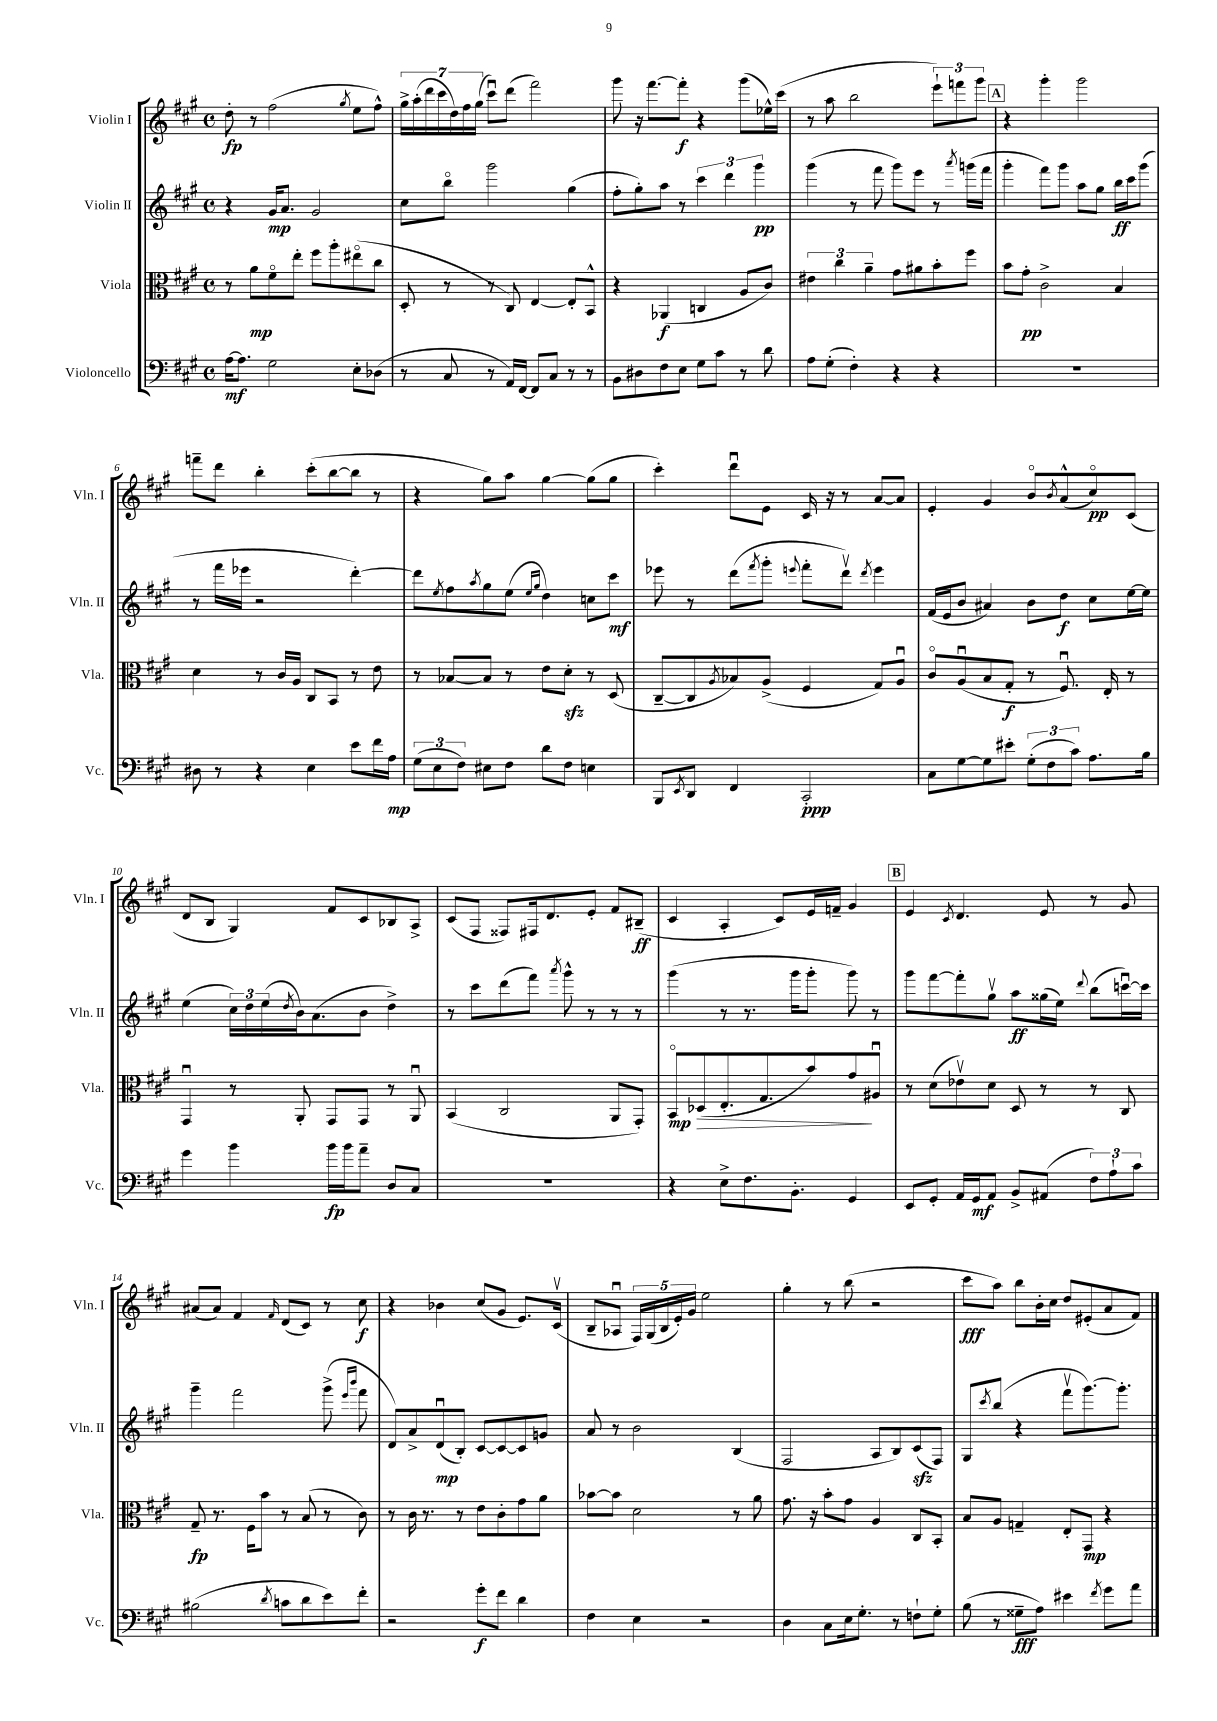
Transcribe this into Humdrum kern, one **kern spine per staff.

**kern	**dynam	**kern	**dynam	**kern	**dynam	**kern	**dynam
*part4	*part4	*part3	*part3	*part2	*part2	*part1	*part1
*staff4	*staff4	*staff3	*staff3	*staff2	*staff2	*staff1	*staff1
*I"Violoncello	*	*I"Viola	*	*I"Violin II	*	*I"Violin I	*
*I'Vc.	*	*I'Vla.	*	*I'Vln. II	*	*I'Vln. I	*
*clefF4	*	*clefC3	*	*clefG2	*	*clefG2	*
*k[f#c#g#]	*	*k[f#c#g#]	*	*k[f#c#g#]	*	*k[f#c#g#]	*
*M4/4	*	*M4/4	*	*M4/4	*	*M4/4	*
*met(c)	*	*met(c)	*	*met(c)	*	*met(c)	*
=1	=1	=1	=1	=1	=1	=1	=1
[16A\KL	mf	8r	.	4r	.	8dd'\	fp
8.A\J]	.	.	.	.	.	.	.
.	.	8a\L	mp	.	.	8r	.
2G#\	.	8f#\	.	16g#/KL	mp	(2ff#\	.
.	.	.	.	8.a/J	.	.	.
.	.	8ee'\J	.	.	.	.	.
.	.	8ff#\L	.	2g#/	.	.	.
.	.	8aa'\	.	.	.	.	.
.	.	.	.	.	.	8qgg#/	.
8E'\L	.	(8ee#X\	.	.	.	8ee\L	.
(8D-X\J	.	8cc#\J	.	.	.	8ff#^^\J)	.
=2	=2	=2	=2	=2	=2	=2	=2
8r	.	8D'/	.	8cc#\L	.	28gg#^\LL	.
.	.	.	.	.	.	(28aa'\	.
.	.	.	.	.	.	28ddd\	.
.	.	.	.	.	.	28ccc#\	.
8C#/	.	8r	.	8bb\J	.	.	.
.	.	.	.	.	.	28dd\)	.
.	.	.	.	.	.	28ff#\	.
.	.	.	.	.	.	(28gg#\JJ	.
8r	.	8r	.	2ggg#\	.	8ccc#u\L)	.
16AA/LL)	.	8C#/)	.	.	.	(8ddd\J	.
[16FF#/JJ	.	.	.	.	.	.	.
8FF#/L]	.	[4E/	.	.	.	2fff#\)	.
8C#/J	.	.	.	.	.	.	.
8r	.	8E'/L]	.	(4gg#\	.	.	.
8r	.	8BB^^/J	.	.	.	.	.
=3	=3	=3	=3	=3	=3	=3	=3
8BB\L	.	4r	.	8ff#'\L	.	8ggg#\	.
8D#X\	.	.	.	8gg#'\)	.	16r	.
.	.	.	.	.	.	[8.fff#\L	.
8F#\	.	(4AA-X/	f	8aa\J	.	.	.
8E\J	.	.	.	8r	.	8fff#'\J]	f
8G#\L	.	4Cn/	.	6ccc#\	.	4r	.
8c#\J	.	.	.	.	.	.	.
.	.	.	.	6ddd\	.	.	.
8r	.	8A/L	.	.	.	(8ggg#\L	.
.	.	.	.	6ggg#\	pp	.	.
8d\	.	8c#/J)	.	.	.	16ee-X^^\L)	.
.	.	.	.	.	.	(16ccc#\JJ	.
=4	=4	=4	=4	=4	=4	=4	=4
8A\L	.	6e#X\	.	(4ggg#\	.	8r	.
(8G#'\J	.	.	.	.	.	8aa\	.
.	.	6cc#\	.	.	.	.	.
4F#'\)	.	.	.	8r	.	2bb\	.
.	.	6a~\	.	.	.	.	.
.	.	.	.	8fff#\	.	.	.
4r	.	8g#\L	.	8ggg#\L)	.	.	.
.	.	8a#X\	.	8eee\J	.	.	.
4r	.	8b'\	.	8r	.	12eee`\L)	.
.	.	.	.	.	.	12fffn\	.
.	.	.	.	8qaaa/	.	.	.
.	.	8ff#\J	.	(16gggn\LL	.	.	.
.	.	.	.	.	.	12ggg#\J	.
.	.	.	.	16fff#\JJ	.	.	.
!!LO:REH:place=s1:t=A
=5	=5	=5	=5	=5	=5	=5	=5
1r	.	8b\L	.	4ggg#'\	.	4r	.
.	.	8g#'\J	pp	.	.	.	.
.	.	2c#^\	.	8fff#\L)	.	4ggg#'\	.
.	.	.	.	8ggg#\J	.	.	.
.	.	.	.	8aa\L	.	2ggg#\	.
.	.	.	.	8gg#\J	.	.	.
.	.	4B/	.	16bb\LL	ff	.	.
.	.	.	.	16ccc#\J	.	.	.
.	.	.	.	(8ggg#\J	.	.	.
!!LO:LB:g=z
=6	=6	=6	=6	=6	=6	=6	=6
8D#X\	.	4d\	.	8r	.	8fffn~\L	.
8r	.	.	.	16fff#\LL	.	8ddd\J	.
.	.	.	.	16eee-X\JJ	.	.	.
4r	.	8r	.	2r	.	4bb'\	.
.	.	16c#/LL	.	.	.	.	.
.	.	16A/JJ	.	.	.	.	.
4E\	.	8C#/L	.	.	.	(8ccc#'\L	.
.	.	8BB/J	.	.	.	[8bb\	.
8e\L	.	8r	.	[4ddd'\)	.	8bb\J]	.
16f#\L	.	8e\	.	.	.	8r	.
16A\JJ	mp	.	.	.	.	.	.
=7	=7	=7	=7	=7	=7	=7	=7
(12G#\L	.	8r	.	8ddd\L]	.	4r	.
12E\	.	.	.	.	.	.	.
.	.	.	.	8qee/	.	.	.
.	.	[8B-X/L	.	8ff#\	.	.	.
12F#\J)	.	.	.	.	.	.	.
.	.	.	.	8qaa/	.	.	.
8E#X\L	.	8B-/J]	.	8gg#\	.	8gg#\L)	.
8F#\J	.	8r	.	(8ee\J	.	8aa\J	.
.	.	.	.	16qqee/LL	.	.	.
.	.	.	.	16qqgg#/JJ	.	.	.
8d\L	.	8e\L	.	4dd\)	.	[4gg#\	.
8F#\J	.	8dzz'\J	.	.	.	.	.
4En\	.	8r	.	8ccn\L	.	(8gg#\L]	.
.	.	(8D/	.	8ccc#\J	mf	8gg#\J	.
=8	=8	=8	=8	=8	=8	=8	=8
8BBB/L	.	[8C#~/L	.	8eee-X\	.	4ccc#'\)	.
8qEE/	.	.	.	.	.	.	.
8DD/J	.	8C#/]	.	8r	.	.	.
.	.	8qA/	.	.	.	.	.
4FF#/	.	8B-X/)	.	(8ddd\L	.	8dddu\L	.
.	.	.	.	8qfff#/	.	.	.
.	.	(8A^/J	.	8ggg#'\J	.	8e\J	.
.	.	.	.	8qqeeen/	.	.	.
2CC#'/	ppp	4F#/	.	8fff#'\L	.	16c#/	.
.	.	.	.	.	.	16r	.
.	.	.	.	8dddv\J)	.	8r	.
.	.	.	.	8qddd/	.	.	.
.	.	8G#/L)	.	4eee\	.	[8a/L	.
.	.	8Au/J	.	.	.	8a/J]	.
=9	=9	=9	=9	=9	=9	=9	=9
8C#\L	.	8c#/L	.	(16f#/LL	.	4e'/	.
.	.	.	.	16e/J	.	.	.
[8G#\	.	(8Au/	.	8b/J	.	.	.
8G#\]	.	8B/	.	4a#X/)	.	4g#/	.
8e#X'\J	.	8G#'/J	f	.	.	.	.
(12G#'\L	.	8r	.	8b\L	.	8b/L	.
12F#\	.	.	.	.	.	.	.
.	.	.	.	.	.	8qb/	.
.	.	8.F#u/)	.	8dd\J	f	(8a^^/	.
12c#\J)	.	.	.	.	.	.	.
8.A\L	.	.	.	8cc#\L	.	8cc#/)	pp
.	.	16E'/	.	.	.	.	.
.	.	8r	.	[16ee\L	.	(8c#/J	.
16B\Jk	.	.	.	16ee\JJ]	.	.	.
!!LO:LB:g=z
=10	=10	=10	=10	=10	=10	=10	=10
4g#\	.	4GG#u/	.	(4ee\	.	8d/L	.
.	.	.	.	.	.	8B/J	.
4b\	.	8r	.	24cc#\LL)	.	4G#/)	.
.	.	.	.	24dd\	.	.	.
.	.	.	.	(24ee\	.	.	.
.	.	.	.	8qdd/	.	.	.
.	.	8AA'/	.	16b\J)	.	.	.
.	.	.	.	(8.a\	.	.	.
16b\LL	fp	8GG#/L	.	.	.	8f#/L	.
16b\J	.	.	.	.	.	.	.
8a~\J	.	8GG#/J	.	8b\J	.	8c#/	.
8D/L	.	8r	.	4dd^\)	.	8B-X/	.
8C#/J	.	8AAu/	.	.	.	8A^/J	.
=11	=11	=11	=11	=11	=11	=11	=11
1r	.	(4BB/	.	8r	.	(8c#/L	.
.	.	.	.	8ccc#\L	.	8F#/J	.
.	.	2C#/	.	(8ddd\	.	8F##X/L)	.
.	.	.	.	8fff#\J)	.	16F#X/k	.
.	.	.	.	.	.	8.d/	.
.	.	.	.	8qaaa/	.	.	.
.	.	.	.	8ggg#^^\	.	.	.
.	.	.	.	8r	.	8e'/J	.
.	.	8AA/L	.	8r	.	8f#/L	.
.	.	8GG#'/J)	.	8r	.	(8B#X~/J	ff
=12	=12	=12	=12	=12	=12	=12	=12
4r	.	8BB/L	mp	(4ggg#\	.	4c#/	.
!	!	!	!LO:HP:b	!	!	!	!
.	.	(8D-X/	>	.	.	.	.
8E^\L	.	8.E'/	.	8r	.	4A'/	.
8.F#\	.	.	.	8.r	.	.	.
.	.	8.G#/	.	.	.	.	.
.	.	.	.	.	.	8c#/L)	.
8.BB'\J	.	.	.	16ggg#\KL	.	.	.
.	.	8b/)	.	8ggg#'\J	.	16e/L	.
.	.	.	.	.	.	16fn~/JJ	.
4GG#/	.	8g#/	.	8ggg#\)	.	4g#/	.
.	.	8A#Xu/J	]	8r	.	.	.
!!LO:REH:place=s1:t=B
=13	=13	=13	=13	=13	=13	=13	=13
8EE/L	.	8r	.	8ggg#\L	.	4e/	.
8GG#'/J	.	(8d\L	.	[8fff#\	.	.	.
.	.	.	.	.	.	8qc#/	.
16AA/LL	.	8e-Xv\)	.	8fff#'\]	.	4.d/	.
16GG#/J	mf	.	.	.	.	.	.
8AA/J	.	8d\J	.	8gg#v\J	.	.	.
8BB^/L	.	8D/	.	8aa\L	ff	.	.
(8AA#X/J	.	8r	.	(16gg##X\L	.	8e/	.
.	.	.	.	16ee\JJ)	.	.	.
.	.	.	.	8qqddd/	.	.	.
12F#\L)	.	8r	.	(8bb\L	.	8r	.
12A`\	.	.	.	.	.	.	.
.	.	8C#/	.	[16cccnu\L)	.	8g#/	.
12c#\J	.	.	.	.	.	.	.
.	.	.	.	16ccc\JJ]	.	.	.
!!LO:LB:g=z
=14	=14	=14	=14	=14	=14	=14	=14
(2B#X\	.	8G#~/	fp	4ggg#~\	.	(8a#X/L	.
.	.	8.r	.	.	.	8a#/J)	.
.	.	.	.	2fff#\	.	4f#/	.
.	.	16F#\KL	.	.	.	.	.
.	.	8b\J	.	.	.	.	.
8qd/	.	.	.	.	.	16qqf#/	.
8cn\L	.	8r	.	.	.	(8d/L	.
8d\	.	(8B/	.	.	.	8c#/J)	.
8e\)	.	8r	.	(8ggg#^\	.	8r	.
.	.	.	.	16qqeee/LL	.	.	.
.	.	.	.	16qqbbb/JJ	.	.	.
8f#'\J	.	8c#\)	.	8fff#\	.	8cc#\	f
=15	=15	=15	=15	=15	=15	=15	=15
2r	.	8r	.	8d/L)	.	4r	.
.	.	16c#\	.	8a^/	.	.	.
.	.	8.r	.	.	.	.	.
.	.	.	.	(8du/	mp	4b-X\	.
.	.	8r	.	8B'/J)	.	.	.
8g#'\L	f	8e\L	.	[8c#/L	.	(8cc#/L	.
8f#\J	.	8c#'\	.	8c#/_	.	8g#/J	.
4d\	.	8g#\	.	8c#/]	.	8.e/L)	.
.	.	8a\J	.	8gn/J	.	.	.
.	.	.	.	.	.	(16c#v/Jk	.
=16	=16	=16	=16	=16	=16	=16	=16
4F#\	.	[8b-X\L	.	8a/	.	8B~/L	.
.	.	8b-\J]	.	8r	.	8A-Xu/J	.
4E\	.	2d\	.	2b\	.	20F#/LL)	.
.	.	.	.	.	.	(20G#/	.
.	.	.	.	.	.	20B/	.
.	.	.	.	.	.	20e'/)	.
.	.	.	.	.	.	20g#/JJ	.
2r	.	.	.	.	.	2ee\	.
.	.	8r	.	(4B/	.	.	.
.	.	8a\	.	.	.	.	.
=17	=17	=17	=17	=17	=17	=17	=17
4D\	.	8.g#\	.	2F#/	.	4gg#'\	.
.	.	16r	.	.	.	.	.
8C#\L	.	8b'\L	.	.	.	8r	.
16E\k	.	8g#\J	.	.	.	(8bb\	.
8.G#'\J	.	.	.	.	.	.	.
.	.	4A/	.	8A/L	.	2r	.
8r	.	.	.	8B/)	.	.	.
8Fn`\L	.	8C#/L	.	(8c#zz/	.	.	.
8G#'\J	.	8BB'/J	.	8F#/J)	.	.	.
=18	=18	=18	=18	=18	=18	=18	=18
(8B\	.	8B/L	.	8G#/L	.	8ccc#\L	fff
.	.	.	.	8qccc#/	.	.	.
8r	.	8A/J	.	(8bb/J	.	8aa\J)	.
8G##X~\L	fff	4Gn~/	.	4r	.	8bb\L	.
8A\J)	.	.	.	.	.	16b'\L	.
.	.	.	.	.	.	16cc#\JJ	.
4e#X\	.	8E'/L	.	8fff#v\L	.	8dd/L	.
.	.	8GG#/J	mp	[8.ggg#\)	.	(8e#X'/	.
8qf#/	.	.	.	.	.	.	.
8g#\L	.	4r	.	.	.	8a/	.
.	.	.	.	8.ggg#'\J]	.	.	.
8a\J	.	.	.	.	.	8f#/J)	.
==	==	==	==	==	==	==	==
*-	*-	*-	*-	*-	*-	*-	*-
